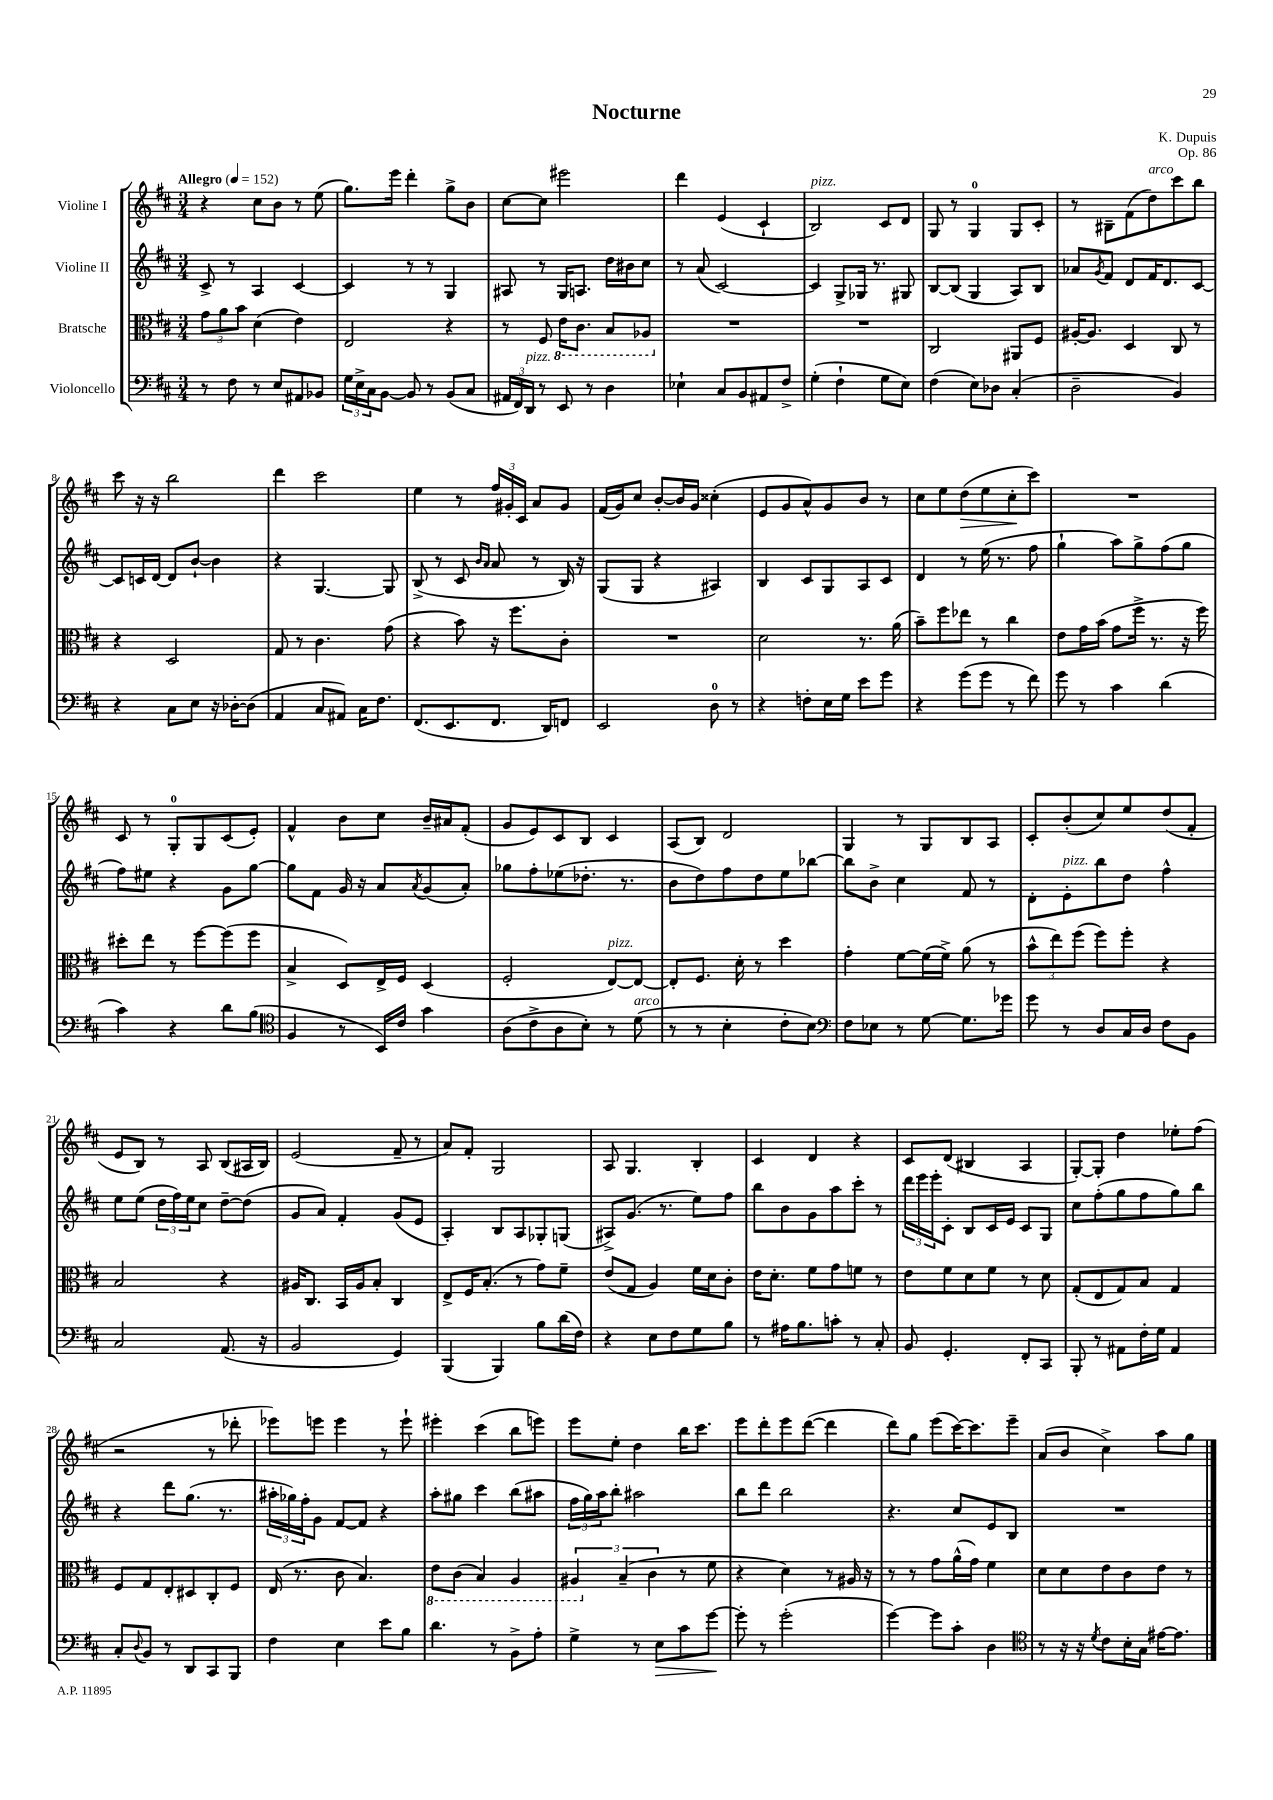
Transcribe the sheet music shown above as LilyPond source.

\header { title = "Nocturne" composer = "K. Dupuis" opus = "Op. 86" }
<<
\new StaffGroup <<
\new Staff = "s0" \with { instrumentName = "Violine I" } {
    \clef treble \key d \major \numericTimeSignature \time 3/4 \tempo "Allegro" 4 = 152
    r4 cis''8 b'8 r8 e''8( |
    g''8.) e'''16 d'''4-. g''8-> b'8 |
    cis''8~ cis''8 eis'''2 |
    d'''4 e'4( cis'4-! |
    b2^\markup { \italic "pizz." }) cis'8 d'8 |
    g8 r8 g4-0 g8 cis'8-. |
    r8 bis8-- fis'8( d''8^\markup { \italic "arco" }) cis'''8 b''8 |
    cis'''8 r16 r16 b''2 |
    d'''4 cis'''2 |
    e''4 r8 \tuplet 3/2 { fis''16 gis'16-. cis'16 } a'8 gis'8 |
    fis'16( g'16) cis''8 b'8~-. b'16 g'16 cisis''4-.( |
    e'8 g'8 a'8-^) g'8 b'8 r8 |
    cis''8 e''8 d''8\>( e''8 cis''8-.\! cis'''8) |
    R2. |
    cis'8 r8 g8-0-. g8 cis'8( e'8-.) |
    fis'4-^ b'8 cis''8 b'16-- ais'16 fis'8-.( |
    g'8 e'8) cis'8 b8 cis'4 |
    a8( b8) d'2 |
    g4 r8 g8 b8 a8 |
    cis'8-. b'8-.( cis''8) e''8 d''8( fis'8-. |
    e'8 b8) r8 a8 b8( ais16 b16) |
    e'2( fis'8-- r8 |
    a'8) fis'8-. g2 |
    a8 g4. b4-. |
    cis'4 d'4 r4 |
    cis'8 d'8( bis4 a4 |
    g8~-.) g8-. d''4 ees''8-. fis''8( |
    r2 r8 des'''8-. |
    ees'''8) e'''8 e'''4 r8 e'''8-! |
    eis'''4-. cis'''4( b''8 e'''8) |
    e'''8 e''8-. d''4 b''16 cis'''8. |
    e'''8 d'''8-. e'''8 d'''8~( d'''4 |
    d'''8) g''8 e'''8( cis'''16~) cis'''8. e'''8-- |
    a'8( b'8 cis''4->) a''8 g''8 \bar "|." |
}
\new Staff = "s1" \with { instrumentName = "Violine II" } {
    \clef treble \key d \major \numericTimeSignature \time 3/4
    cis'8-> r8 a4 cis'4~ |
    cis'4 r8 r8 g4 |
    ais8 r8 g16 a8. d''16 bis'16 cis''8 |
    r8 a'8( cis'2~) |
    cis'4 g8-> ges16 r8. gis8 |
    b8~ b8( g4 a8) b8 |
    aes'8 \acciaccatura { g'8 } fis'8 d'8 fis'16 d'8. cis'8~ |
    cis'8 c'16 d'16~ d'8 b'8~-! b'4 |
    r4 g4.~ g8 |
    b8->( r8 cis'8 \grace { b'16 a'16 } a'8 r8 b16) r16 |
    g8( g8 r4 ais4) |
    b4 cis'8 g8 a8 cis'8 |
    d'4 r8 e''16( r8. fis''8 |
    g''4-! a''8) g''8-> fis''8( g''8 |
    fis''8) eis''8 r4 g'8 g''8~ |
    g''8 fis'8 g'16 r16 a'8 \acciaccatura { a'8 } g'8( a'8-.) |
    ges''8 fis''8-. ees''8( des''8.-. r8. |
    b'8 d''8) fis''8 d''8 e''8 bes''8~ |
    bes''8 b'8-> cis''4 fis'8 r8 |
    d'8-. e'8-.^\markup { \italic "pizz." } b''8 d''8 fis''4-^ |
    e''8 e''8( \tuplet 3/2 { d''16 fis''16) e''16 } cis''8 d''8~-- d''8( |
    g'8 a'8) fis'4-. g'8( e'8 |
    a4-.) b8 a8 ges8-. g8( |
    ais8->) g'8.( r8. e''8) fis''8 |
    b''8 b'8 g'8 a''8 cis'''8-. r8 |
    \tuplet 3/2 { d'''16 e'''16 e'''16-. } cis'8-. b8 cis'16 e'16 cis'8 g8 |
    cis''8 fis''8-.( g''8 fis''8 g''8) b''8 |
    r4 d'''8 g''8.( r8. |
    \tuplet 3/2 { ais''16-. ges''16) fis''16-. } g'8 fis'8~ fis'8 r4 |
    a''8-. gis''8 cis'''4 b''8( ais''8 |
    \tuplet 3/2 { fis''16 g''16) a''16 } b''8-. ais''2 |
    b''8 d'''8 b''2 |
    r4. cis''8 e'8 b8 |
    R2. \bar "|." |
}
\new Staff = "s2" \with { instrumentName = "Bratsche" } {
    \clef alto \key d \major \numericTimeSignature \time 3/4
    \tuplet 3/2 { g'8 a'8 b'8 } d'4( e'4) |
    e2 r4 |
    r8 fis8 \ottava #-1 e16 cis8. b,8 aes,8 \ottava #0 |
    R2. |
    R2. |
    cis2 ais,8 fis8 |
    ais16~-. ais8. d4 cis8 r8 |
    r4 d2 |
    g8 r8 cis'4. g'8( |
    r4 b'8) r16 fis''8. cis'8-. |
    R2. |
    d'2 r8. a'16( |
    b'8--) fis''8 ees''8 r8 cis''4 |
    e'8 g'16 b'16( g'8 fis''16-> r8. r16 fis''16) |
    dis''8-. e''8 r8 fis''8~ fis''8( fis''8 |
    b4-> d8) e16-> fis16 d4( |
    fis2-. e8~^\markup { \italic "pizz." }) e8~ |
    e8-. fis8. d'16-. r8 d''4 |
    g'4-. fis'8~ fis'16( fis'16->) a'8( r8 |
    \tuplet 3/2 { b'8-^ e''8) fis''8( } fis''8) fis''8-. r4 |
    b2 r4 |
    ais16 cis8. b,16 ais16 b8-. cis4 |
    e8-> fis16 b8.-.( r8 g'8) fis'8-- |
    e'8( g8 a4) fis'16 d'16 cis'8-. |
    e'16 d'8.-. fis'8 g'8 f'8 r8 |
    e'8 fis'8 d'8 fis'8 r8 d'8 |
    g8-.( e8 g8) b8 g4 |
    fis8 g8 e8-. dis8 cis8-. fis8 |
    e16( r8. cis'8 b4.) |
    \ottava #-1 e8 cis8( b,4) a,4 |
    \tuplet 3/2 { ais,4 \ottava #0 b4--( cis'4 } r8 fis'8 |
    r4 d'4) r8 ais16 r16 |
    r8 r8 g'8 a'16-^( g'16) fis'4 |
    d'8 d'8 e'8 cis'8 e'8 r8 \bar "|." |
}
\new Staff = "s3" \with { instrumentName = "Violoncello" } {
    \clef bass \key d \major \numericTimeSignature \time 3/4
    r8 fis8 r8 e8 ais,8 bes,8 |
    \tuplet 3/2 { g16 e16-> cis16 } b,8~ b,8 r8 b,8( cis8 |
    \tuplet 3/2 { ais,16 fis,16) d,16^\markup { \italic "pizz." } } r8 e,8 r8 d4 |
    ees4-! cis8 b,8 ais,8 fis8-> |
    g4-.( fis4-! g8 e8) |
    fis4( e8) des8 cis4-.( |
    d2-- b,4) |
    r4 cis8 e8 r16 des16~-. des8( |
    a,4 cis8 ais,8) cis16 fis8. |
    fis,8.( e,8. fis,8. d,16) f,8 |
    e,2 d8-0 r8 |
    r4 f8-. e16 g16 e'8 g'8 |
    r4 g'8( g'8 r8 fis'8) |
    g'8 r8 cis'4 d'4( |
    cis'4) r4 d'8 b8( |
    \clef tenor fis4 r8 b,16) cis'16 g'4 |
    a8( cis'8-> a8 b8-.) r8 d'8^\markup { \italic "arco" }( |
    r8 r8 b4-. cis'8-. b8) |
    \clef bass fis8 ees8 r8 g8~ g8. ges'16 |
    g'8 r8 d8 cis16 d16 fis8 b,8 |
    cis2 a,8.( r16 |
    b,2 g,4) |
    b,,4( b,,4) b8 d'16( fis16) |
    r4 e8 fis8 g8 b8 |
    r8 ais16 b8. c'8-. r8 cis8-. |
    b,8 g,4.-. fis,8-. cis,8 |
    b,,8-. r8 ais,8 fis16-. g16 ais,4 |
    cis8-. \appoggiatura { d8 } b,8 r8 d,8 cis,8 b,,8 |
    fis4 e4 e'8 b8 |
    d'4. r8 b,8-> a8-. |
    g4-> r8 e8\> cis'8 g'8~\! |
    g'8-. r8 g'2-.( |
    g'4~) g'8 cis'8-. d4 |
    \clef tenor r8 r16 r16 \acciaccatura { d'8 } cis'8 b16-. g16 eis'16~ eis'8. \bar "|." |
}
>>
>>
